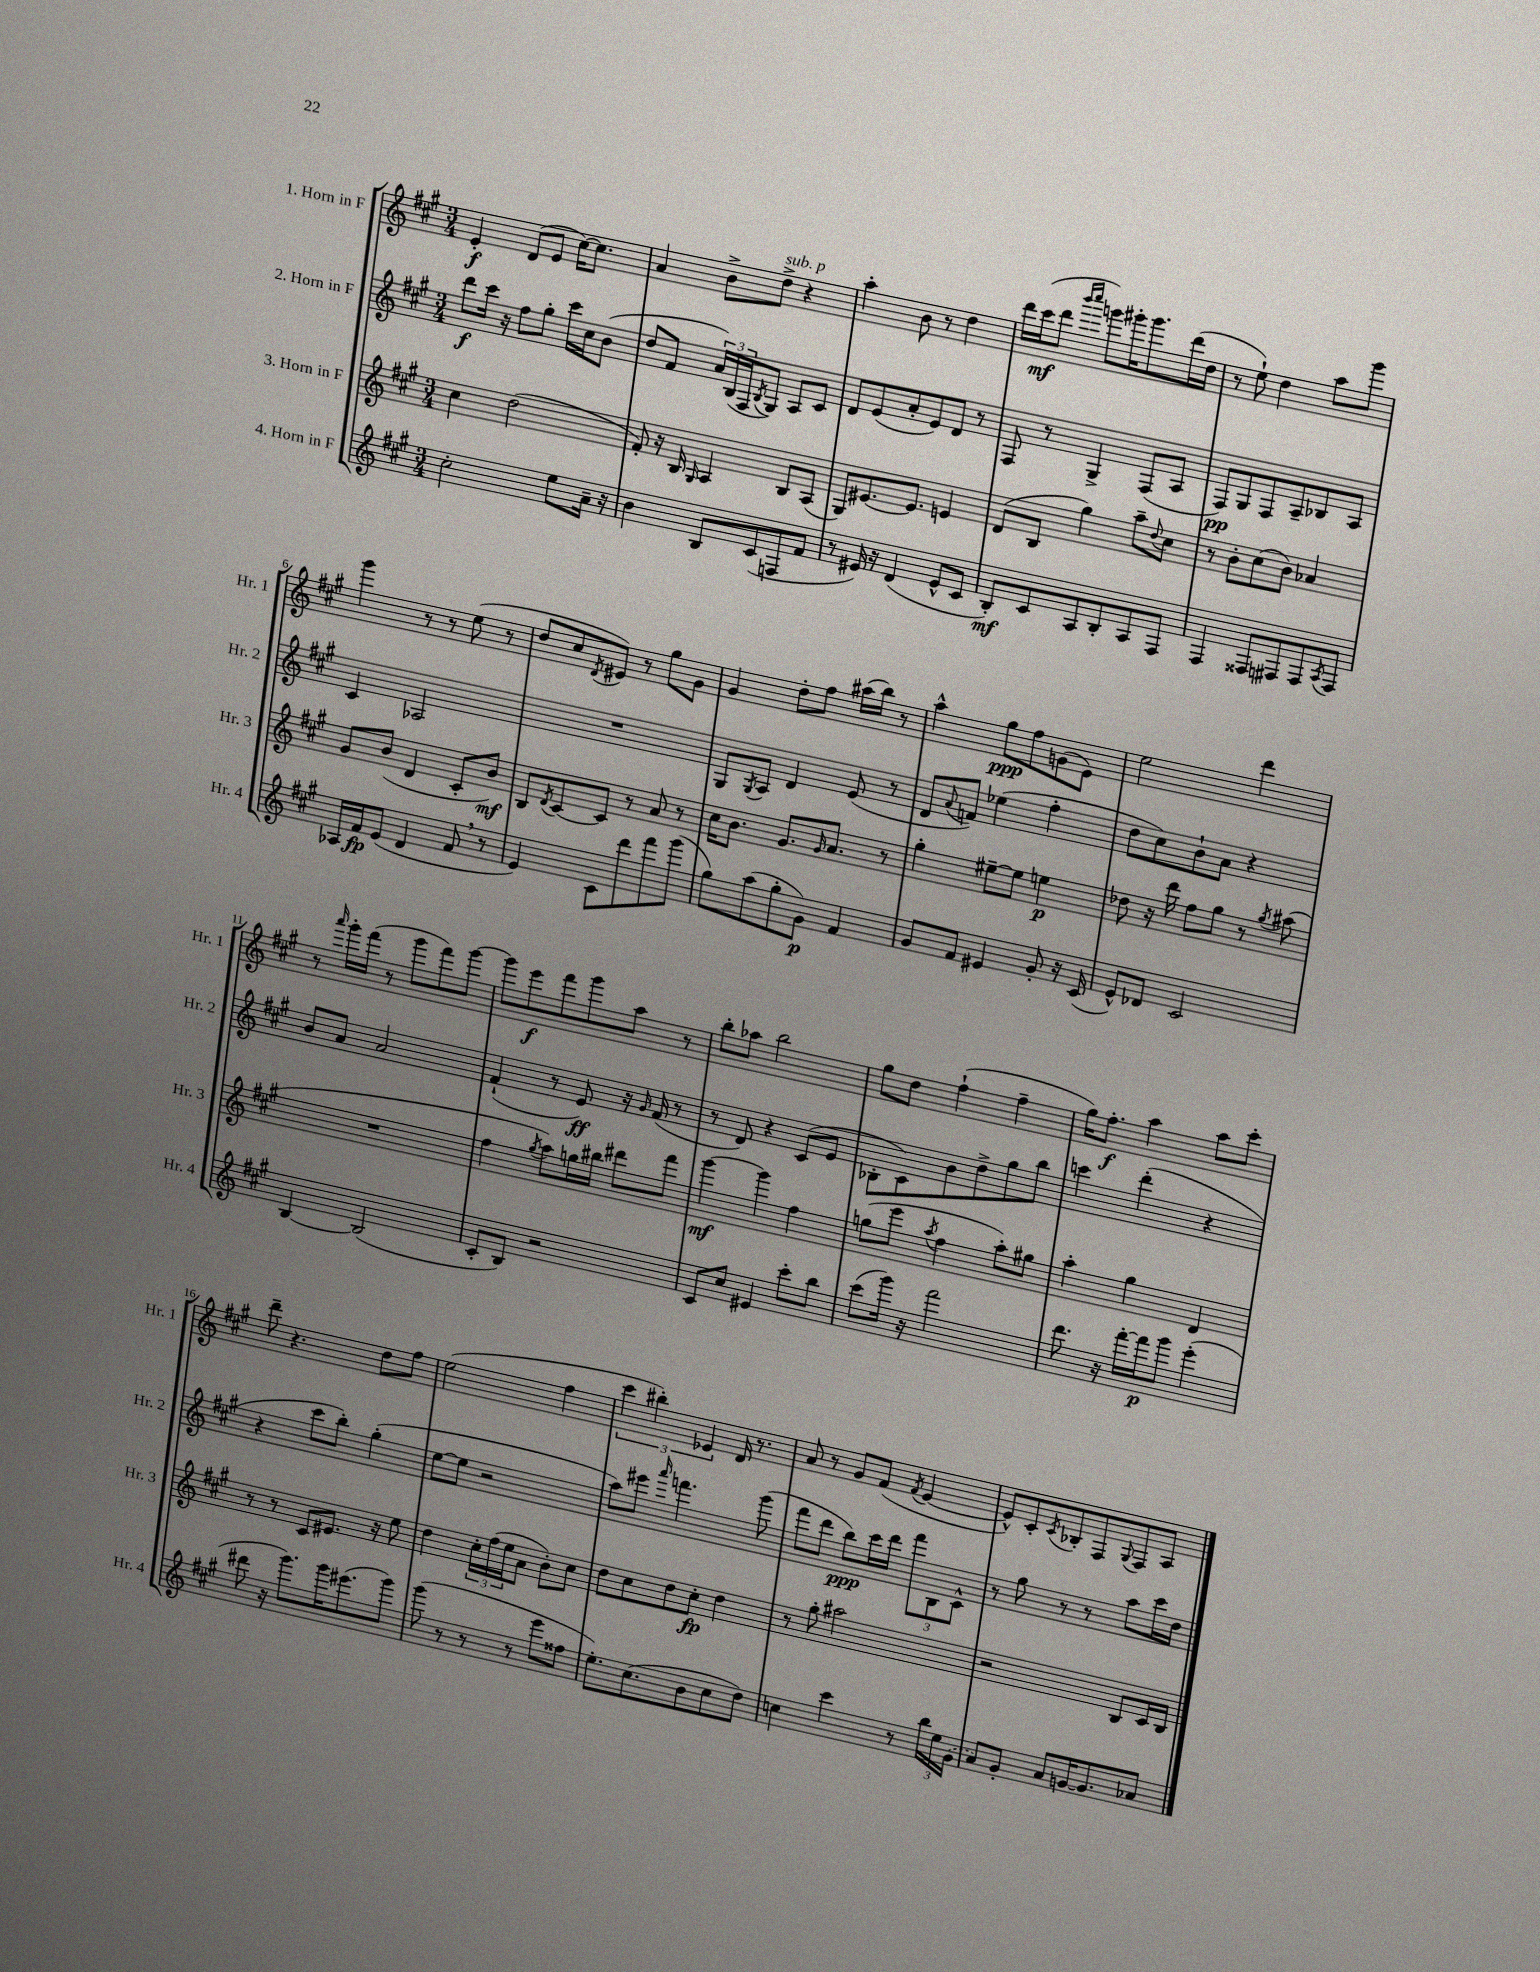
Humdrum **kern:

**kern	**kern	**kern	**kern
*staff4	*staff3	*staff2	*staff1
*clefG2	*clefG2	*clefG2	*clefG2
*k[f#c#g#]	*k[f#c#g#]	*k[f#c#g#]	*k[f#c#g#]
*M3/4	*M3/4	*M3/4	*M3/4
2cc#'\	4cc#\	8ddd\L	4e'/
.	.	16ccc#\Jk	.
.	.	16r	.
.	(2dd\	8ff#\L	(8d/L
.	.	8gg#'\J	8e/J
8ee\L	.	16ccc#\LL	[16cc#\LK)
.	.	16cc#\J	8.cc#\]J
16a~\Jk	.	(8b\J	.
16r	.	.	.
=	=	=	=
4b\	8f#'/)	8dd/L	4a/
.	16r	8f#/J	.
.	16B/	.	.
.	16qqG#/	.	.
8B/L	4A/	24a/LL)	8b^\L
.	.	(24B/	.
.	.	24F#/J	.
.	.	8qB/	.
(8c#/	.	8G#/J)	8dd^\J
8F/	8B/L	8A/L	4r
8f#/J	(8A/J	8c#/J	.
=	=	=	=
8r	8G#/L)	8d/L	4aa'\
16e#/)	[8.e#/	(8e/	.
16r	.	.	.
(4d/	.	8a'/	8b\
.	8.e#/]J	.	.
.	.	8e/)	8r
8e#^^/L	4e/	8d/J	4dd\
8c#/J	.	8r	.
=	=	=	=
8B'/L)	(8d/L	8F#/	16ddd\LL
.	.	.	(16ccc#\J
8c#/	8B/J	8r	8ddd\J
.	.	.	16qqbbb/LL
.	.	.	16qqcccc#/JJ
8A/	4gg#\)	4G#^/	8ggg\L)
8B'/	.	.	16ggg#'\K
.	.	.	8.ggg#\
8A/	8aa~\L	(8F#/L	.
.	8qqdd/	.	.
8F#/J	8cc#\J	8A/J	(16ddd\L
.	.	.	16dd\JJ
=	=	=	=
4F#/	8r	8F#/L)	8r
.	8b'\L	8G#/	8ee`\)
8F##/L	(8cc#\	8F#/	4dd\
8F#/	8b\J)	8A~/	.
8F#/	4a-/	8B-/	8aa\L
8qA/	.	.	.
8F#/J	.	8A/J	8ggg#\J
=	=	=	=
16A-/LL	8g#/L	4c#/	4ggg#\
16f#/J	.	.	.
(8e/J	(8b/J	.	.
4d/	4d/	2A-/	8r
.	.	.	8r
8f#/	8c#'/L	.	(8ee\
8r	8b/J)	.	8r
=	=	=	=
4e/)	8B/L	2.r	8dd/L
.	8qd/	.	.
.	[8c#/	.	8cc#/
.	.	.	8qd/
8c#\L	8c#/]J	.	8e#/J)
8ddd\	8r	.	8r
8fff#\	8a/	.	8gg#\L
(8ggg#\J	8r	.	8g#\J
=	=	=	=
8gg#\L)	16cc#\LK	8G#/L	4g#/
.	8.b\J	.	.
.	.	8qG#/	.
(8aa\	.	8A/J	.
8gg#'\	8.g#/L	4d/	8dd'\L
8g#\J)	.	.	8ff#\J
.	16qqg#/	.	.
.	8.a/J	.	.
4f#/	.	(8e/	(16aa#\LL
.	.	.	16bb\JJ)
.	8r	8r	8r
=	=	=	=
8g#/L	4gg#'\	8d/L	4aa^^\
.	.	8qqa/	.
8f#/J	.	8f/J)	.
4e#/	[8ee#~\L	(4ee-\	8gg#\L
.	8ee#\]J	.	8ff#\
8g#'/	4ee\	4ff#'\	(8g\
16r	.	.	8e\J)
(16c#/	.	.	.
=	=	=	=
8e^^/L)	8dd-\	8dd\L	2ee\
8d-/J	16r	8cc#\)	.
.	16ddd\	.	.
2c#/	8ff#\L	8b`\	.
.	8gg#\J	8a\J	.
.	8r	4r	4ddd\
.	8qgg#/	.	.
.	(8aa#\	.	.
=	=	=	=
[4B/	2.r	8b/L	8r
.	.	.	16qqaaa/
.	.	8a/J	16ggg#'\LL
.	.	.	(16fff#\JJ
(2B/]	.	2a/	8r
.	.	.	8ggg#\L
.	.	.	8fff#\)
.	.	.	[8ggg#\J
=	=	=	=
8c#'/L	4ff#\	(4f#`/	8ggg#\]L
8B/J)	.	.	8eee\
.	8qgg#/	.	.
2r	8aa\L)	8r	8fff#\
.	16gg\L	8e/)	8ggg#\
.	16bb#\JJ	.	.
.	8ddd#\L	16r	8aa\J
.	.	16qqg#/	.
.	.	(16f#/	.
.	8fff#\J	8r	8r
=	=	=	=
8c#/L	[4ggg#\	8r	8bb'\L
8cc#/J	.	8d/)	8aa-\J
4e#/	4ggg#\]	4r	2bb\
8ccc#'\L	4ff#\	(8c#/L	.
8bb\J	.	8e/J	.
=	=	=	=
(8ccc#\L	(8gg\L	8B-'\L	8gg#\L
16ggg#\Jk)	8eee\J	8c#\)	8dd\J
16r	.	.	.
.	8qaa/	.	.
2fff#\	4ff#\	8b\	(4ff#`\
.	.	8dd^\	.
.	8aa'\L)	8gg#\	4ff#~\
.	8gg#\J	8bb\J	.
=	=	=	=
8.ddd\	4aa'\	4ccc\	16gg#\LK)
.	.	.	8.ff#'\J
16r	.	.	.
[16fff#'\LL	4gg#\	(4ddd'\	4aa\
16fff#\]J	.	.	.
8ggg#\J	.	.	.
(4eee'\	4d/	4r	8aa\L
.	.	.	8ccc#'\J
=	=	=	=
8ddd#\	8r	4r	8ddd~\
16r	8r	.	4.r
8.ggg#\L)	.	.	.
.	8c#/L	8ccc#\L	.
16ggg#\K	8.e#/J	8bb'\J)	.
(8.eee#\	.	.	.
.	.	(4gg#'\	8dd\L
.	16r	.	.
8ggg#\J)	8ee\	.	8ff#\J
=	=	=	=
(8ggg#\	4dd\	[8ee\L	(2ee\
8r	.	8ee\]J	.
8r	24cc#'\LL	2r	.
.	(24ff#\	.	.
.	24ee\J	.	.
8r	8a\J	.	.
8eee\L	8b'\L)	.	4ff#\
8ff##\J	8cc#\J	.	.
=	=	=	=
8.ee'\L)	8dd\L	8aa\L)	6ccc#\
.	8cc#\	8eee#\J	.
.	.	.	6bb#'\)
(8.cc#\	.	.	.
.	.	16qqaaa/	.
.	8dd\	4.fff\	.
.	.	.	6e-/
8b\	8cc#'\J	.	.
8cc#\	4dd\	.	16d/
.	.	.	8.r
8dd\J)	.	(8ggg#\	.
=	=	=	=
4cc\	8r	8fff#\L	8a/
.	8gg#'\	8ddd\J	8r
4ccc#\	2aa#\	8bb\L)	8g#/L
.	.	16ccc#\L	(8f#/J
.	.	16ddd\JJ	.
.	.	.	8qf#/
8r	.	12fff#\L	[4e/
.	.	12B\	.
24bb\LL	.	.	.
24ee\	.	12c#^^\J	.
(24g#\JJ	.	.	.
=	=	=	=
8a/L)	2r	8r	8e^^/]L)
8g#'/J	.	8gg#\	8c#'/
.	.	.	8qc#/
8a/L	.	8r	8B-'/
[16g/K	.	8r	8F#/
8.g/]	.	.	.
.	.	.	8qqG#/
.	8B/L	8aa\L	8F#/
8a-/J	16c#/L	16ccc#\L	8A/J
.	16B/JJ	16dd\JJ	.
==	==	==	==
*-	*-	*-	*-
